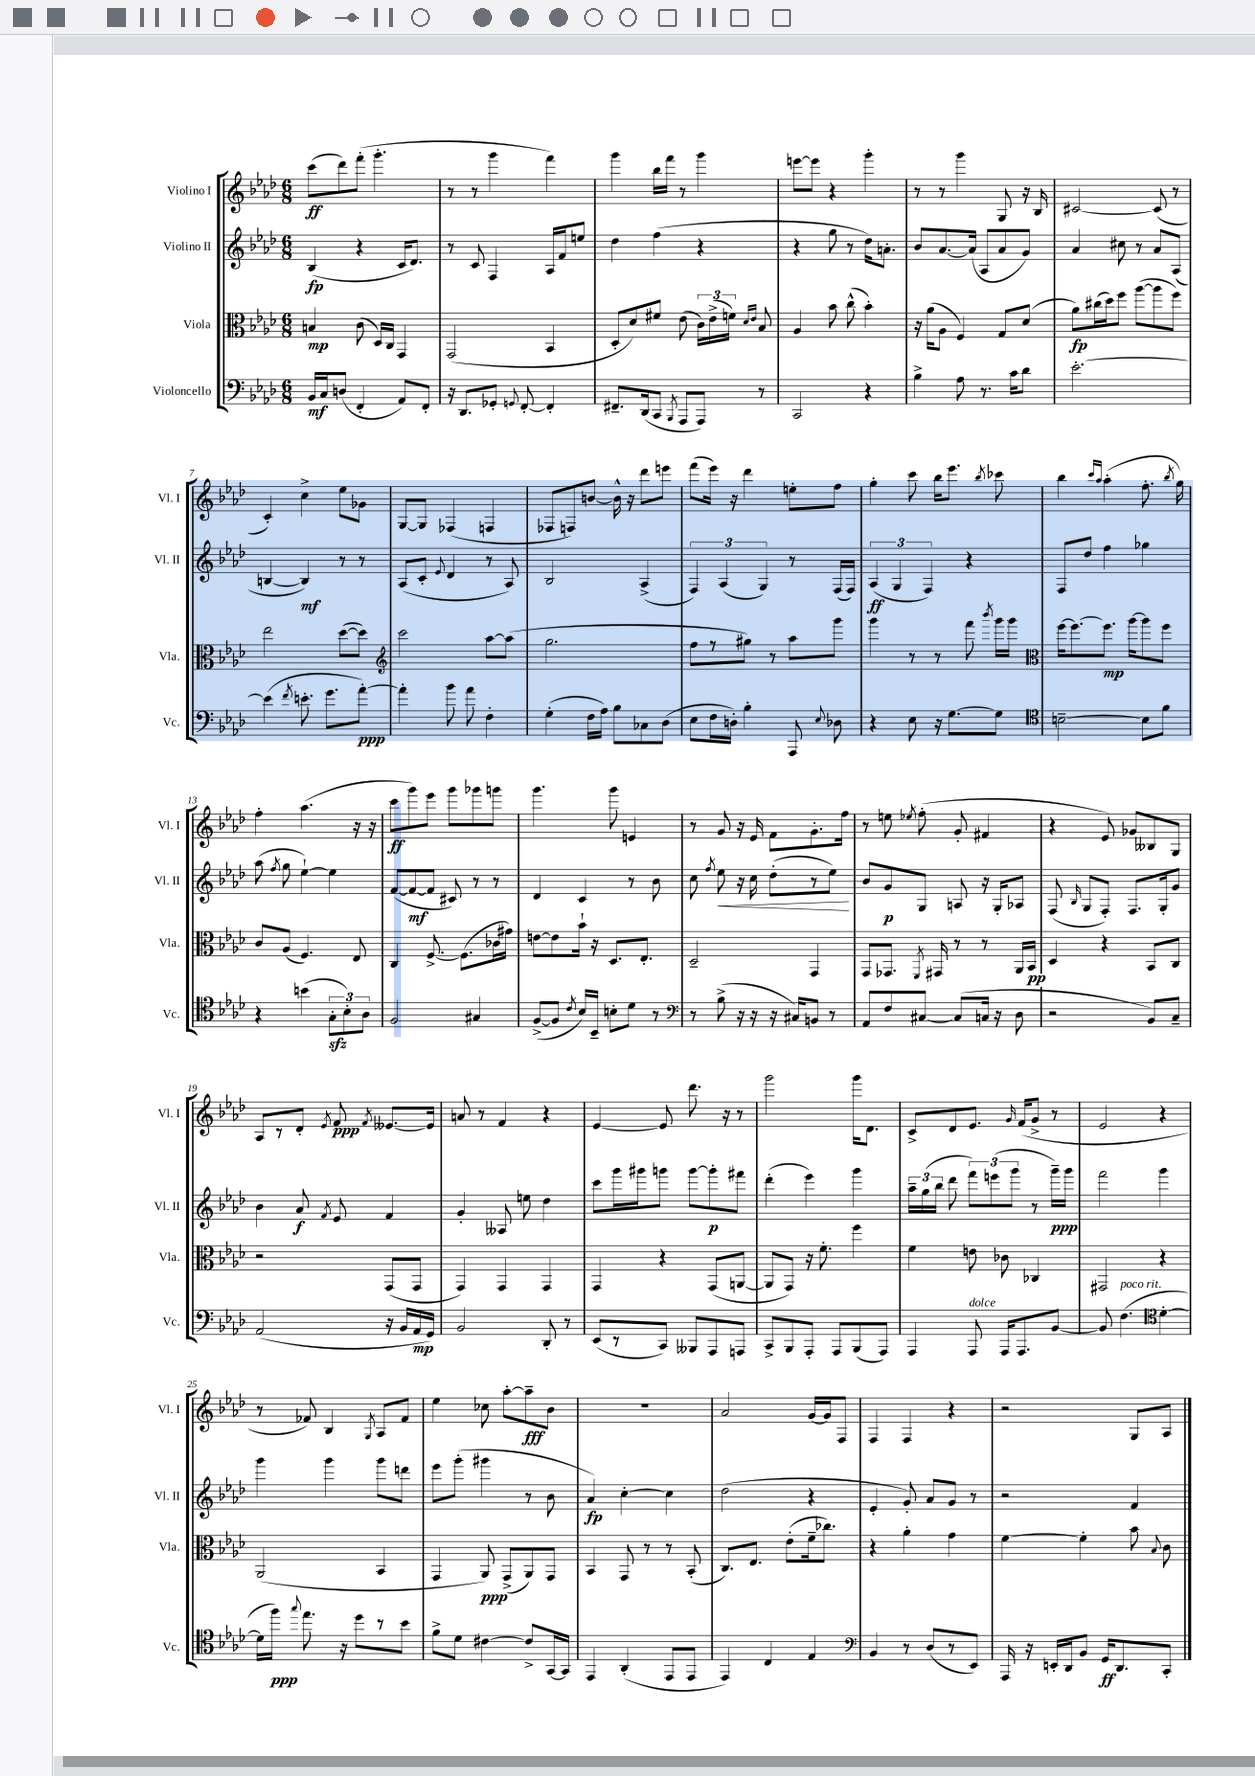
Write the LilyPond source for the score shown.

<<
\new StaffGroup <<
\new Staff = "s0" \with { instrumentName = "Violino I" shortInstrumentName = "Vl. I" } {
    \clef treble \key aes \major \numericTimeSignature \time 6/8
    \autoBeamOff c'''8[\ff( des'''8) f'''8]-.( g'''4.-. |
    r8 r8 g'''4 f'''4) |
    g'''4 bes''16[ f'''16] r8 g'''4 |
    e'''8[~ e'''8] r4 g'''4-. |
    r8 r8 g'''4 g8 r16 bes16 |
    cis'2~ cis'8( r8 |
    c'4-.) c''4-> ees''8[ ges'8] |
    g8[~ g8] fes4( f4 |
    fes8[ f8) b'8]~ b'16-^ r16 des'''8[ e'''8] |
    f'''8[( ees'''16]) r16 des'''4 e''8[-. f''8] |
    g''4-. c'''8 bes''16[ ees'''8.] \acciaccatura { bes''8 } ces'''8 |
    bes''4 \grace { c'''16[ aes''16] } aes''4-.( f''8.-. \acciaccatura { bes''8 } g''16) |
    f''4-. aes''4.( r16 r16 |
    c'''8[\ff g'''8) ees'''8] g'''8[ ges'''8 g'''8] |
    g'''4. g'''8 e'4 |
    r8 g'8 r16 ees'16 f'8[ g'8.-. f''16] |
    r8 e''8 \acciaccatura { ees''8 } f''8-.( g'8-. fis'4 |
    r4 ees'8) ges'8[ beses8 g8] |
    aes8[ r8 des'8]-. \acciaccatura { ees'8 } f'8\ppp \acciaccatura { f'8 } eeses'8.[~ eeses'16] |
    a'8 r8 f'4 r4 |
    ees'4~ ees'8 des'''8. r16 r8 |
    g'''2 g'''16[ des'8.] |
    c'8[-> des'8 ees'8.] \grace { g'16 } f'16[( g'8]-> r8 |
    ees'2 r4 |
    r8 fes'8) bes4 \acciaccatura { g8 } aes8[ fes'8] |
    ees''4 ces''8 aes''8[~-. aes''8--\fff bes'8] |
    R2. |
    aes'2 g'16[~ g'16 f8] |
    f4 f4 r4 |
    r2 g8[ aes8] \bar "|." |
}
\new Staff = "s1" \with { instrumentName = "Violino II" shortInstrumentName = "Vl. II" } {
    \clef treble \key aes \major \numericTimeSignature \time 6/8
    \autoBeamOff bes4\fp( r4 c'16[ des'8.]) |
    r8 c'8 f4 aes16[ f'16 e''8] |
    des''4 f''4( r4 |
    r4 g''8 r8 des''16[) a'8.]-. |
    bes'8[ aes'8.~ aes'16]( aes8[ aes'8 g'8]) |
    aes'4 cis''8 r8 aes'8[ aes8]( |
    b4~ b4\mf) r8 r8 |
    aes8[( c'8]-. \appoggiatura { ees'8 } des'4 r8 aes8) |
    bes2 aes4->( |
    \tuplet 3/2 { f4) aes4( g4) } r8 f16[( f16]) |
    \tuplet 3/2 { aes4\ff( g4 f4) } r4 |
    f8[ des''8] f''4 ges''4 |
    aes''8( \acciaccatura { f''8 } g''8 ees''4~-!) ees''4 |
    f'8[~( f'8~\mf f'8] cis'8) r8 r8 |
    des'4 c'4 r8 bes'8 |
    c''8 \acciaccatura { f''8 } ees''8\< r16 c''16 des''8[-.( r8 ees''8]\!) |
    bes'8[ g'8\p g8] a8 r16 g16[-. aes8] |
    f8( \grace { bes16 } g8[ f8]-.) f8.[ g16-. g'8] |
    bes'4 aes'8\f \acciaccatura { f'8 } ees'8 f'4 |
    g'4-. aeses8 e''8 des''4 |
    c'''8[ g'''16 gis'''16 g'''8] g'''8[~ g'''8-.\p fis'''8] |
    des'''4-.( ees'''4) g'''4 |
    \tuplet 3/2 { aes''16[-- g''16( bes''16] } des'''8 \tuplet 3/2 { f'''8[) e'''8( g'''8] } r8 g'''16[--\ppp) g'''16] |
    f'''2 g'''4 |
    g'''4 g'''4 g'''8[ d'''8] |
    ees'''8[ g'''8]-.( gis'''4 r8 bes'8 |
    aes'4\fp) c''4~-. c''4 |
    des''2( r4 |
    ees'4-. g'8-.) aes'8[ g'8] r8 |
    r2 f'4 \bar "|." |
}
\new Staff = "s2" \with { instrumentName = "Viola" shortInstrumentName = "Vla." } {
    \clef alto \key aes \major \numericTimeSignature \time 6/8
    \autoBeamOff b4\mp c'8( des16[) c16] g,4 |
    g,2( bes,4 |
    des8[-. des'8) fis'8] ees'8( \tuplet 3/2 { c'16[) ees'16->( f'16]) } \grace { des'16[ ees'16] } bes8 |
    aes4 bes'8 c''8-^( bes'4-.) |
    r16 aes'16[( aes8] f4) g8[ des'8]( |
    aes'8[\fp) cis''16( des''16) f''8] aes''8[~( aes''8 f''8]) |
    ees''2 des''8[~( des''8]) |
    \clef treble c'''2 aes''8[~ aes''8]( |
    g''2. |
    f''8[ r8 gis''8]) r8 aes''8[ g'''8] |
    g'''4 r8 r8 f'''8 \acciaccatura { bes'''8 } g'''16[ g'''16] |
    \clef alto f''16[~ f''8.~ f''8.]\mp aes''16[~ aes''8 f''8] |
    c'8[ aes8]( f4.) ees8 |
    c4 f8.~-> f8.[( ces'16 gis'16]) |
    e'8[~ e'8 bes'16]-! r16 des8.[ ees8.]-. |
    des2-- g,4 |
    g,8[ ges,8.] \acciaccatura { f,8 } gis,16 r8 r8 aes,16[ bes,16]\pp |
    des4 r4 bes,8[ c8] |
    r2 g,8[( g,8] |
    g,4) g,4 g,4 |
    g,4 r4 g,8[( a,8]~ |
    a,8[ g,8]) r16 f'8.-. f''4 |
    f'4 e'8 ces'8 ces4 |
    gis,2 r4 |
    aes,2( bes,4 |
    g,4 aes,8\ppp) g,8[->( aes,8) g,8] |
    bes,4 g,8 r8 r8 bes,8-.( |
    c8.[) ees8.] ees'8[-.( f'16-- ces''8.]) |
    r4 aes'4-. g'4 |
    f'4~ f'4-. bes'8 \appoggiatura { bes8 } c'8 \bar "|." |
}
\new Staff = "s3" \with { instrumentName = "Violoncello" shortInstrumentName = "Vc." } {
    \clef bass \key aes \major \numericTimeSignature \time 6/8
    \autoBeamOff bes,16[\mf c16 d8]( f,4-. aes,8[) f,8]-. |
    r16 des,8.[ ges,8]-. \appoggiatura { g,8 } f,8~-. f,4-. |
    fis,8.[-- des,16( c,8] \acciaccatura { bes,,8 } aes,,8[ aes,,8]) r8 |
    c,2 r4 |
    bes4-> aes8 r8. c'16[ des'8] |
    ees'2.~-. |
    ees'4( \acciaccatura { f'8 } e'8.-. g'8.[ aes'8]~-.\ppp) |
    aes'4-. bes'8 aes'8 f4-. |
    g4-.( f16[ aes16]) bes8[ ces8 des8]( |
    ees8[ f16 d16]-.) bes4-. aes,,8 \appoggiatura { ees8 } des8 |
    r4 ees8 r16 g8.[~ g8] |
    \clef tenor b2~-- b8[ f'8] |
    r4 b'4( \tuplet 3/2 { g8[-.\sfz bes8-.) aes8] } |
    f2 gis4 |
    f8[~->( f8] \acciaccatura { c'8 } bes16[) bes,16]-- b8[-. des'8] r8 |
    \clef bass r8 bes8->( r16 r16 r16 cis16[) b,8] r8 |
    aes,8[ f8 cis8]~ cis8[( c16] r16 des8 |
    r2 bes,8[) c8]-- |
    aes,2( r16 bes,16[ aes,16\mp g,16]) |
    bes,2 des,8-. r8 |
    ees,8[( r8 c,8]) beses,,8[ aes,,8 a,,8] |
    c,8[-> bes,,8 aes,,8]-. aes,,8[ bes,,8( aes,,8]) |
    aes,,4 aes,,8^\markup { \italic "dolce" } aes,,16[ aes,,8. bes,8]~ |
    bes,8 f4.^\markup { \italic "poco rit." }( \clef tenor des'4~-. |
    des'16[ f''16]\ppp) \appoggiatura { g''8 } ees''8. r16 des''8[ r8 bes'8] |
    f'8[-> des'8] cis'4~ cis'8[-> g,16~ g,16] |
    ees,4 aes,4-.( ees,8[ ees,8] |
    ees,4) c4 ees4 |
    \clef bass bes,4 r8 des8[( r8 ees,8]) |
    aes,,16 r16 e,16[-. des,16 bes,8] g,16[\ff des,8. c,8]-. \bar "|." |
}
>>
>>
